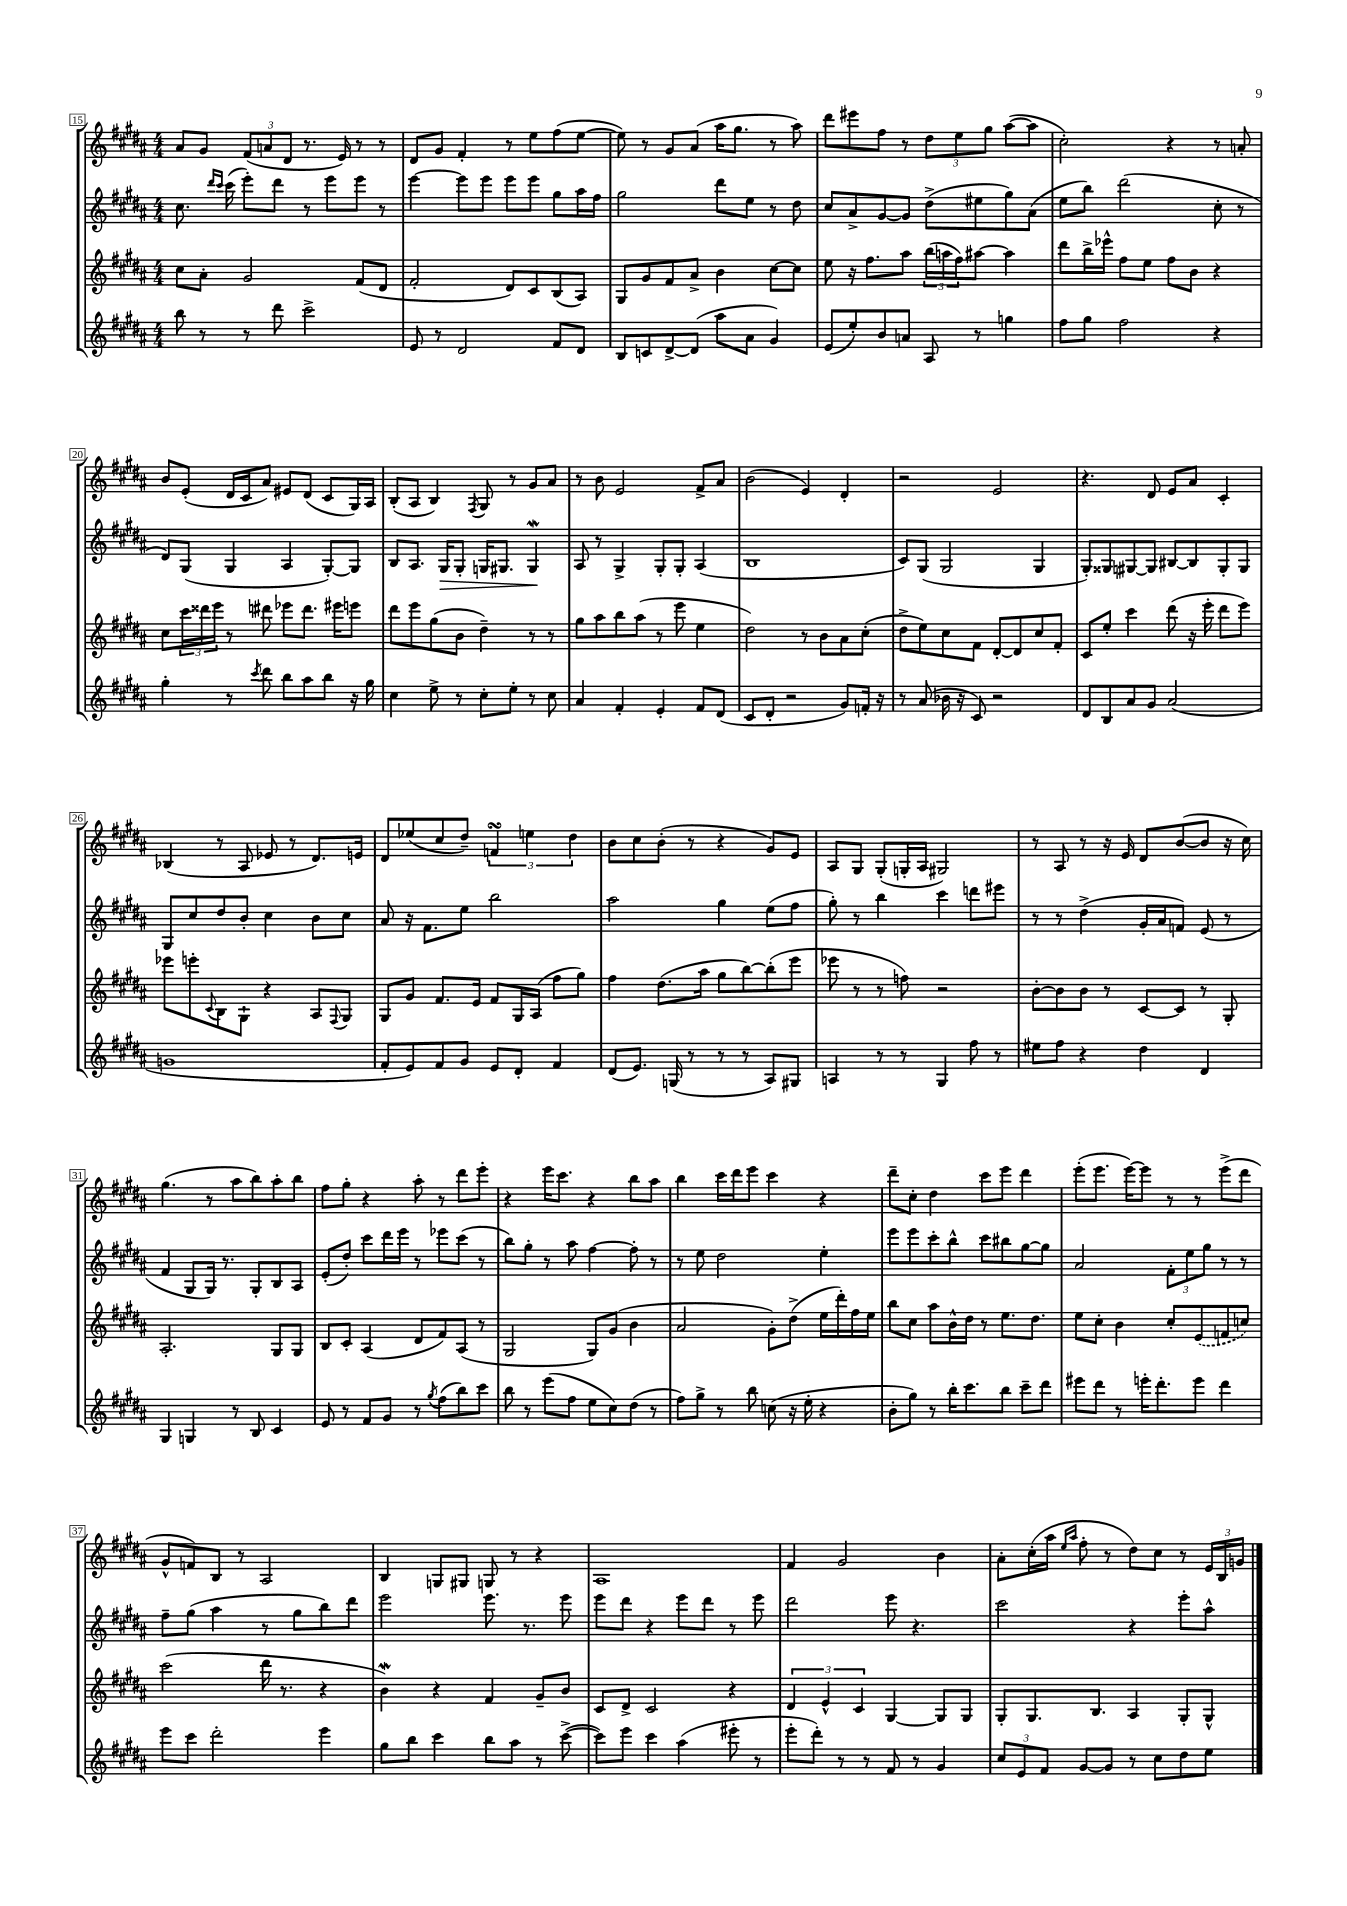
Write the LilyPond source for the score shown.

<<
\new StaffGroup <<
\new Staff = "s0" {
    \clef treble \key b \major \numericTimeSignature \time 4/4
    ais'8 gis'8 \tuplet 3/2 { fis'8( a'8 dis'8 } r8. e'16) r8 r8 |
    dis'8 gis'8 fis'4-. r8 e''8 fis''8( e''8~ |
    e''8) r8 gis'8 ais'8( ais''16 gis''8. r8 ais''8) |
    dis'''8 eis'''8 fis''8 r8 \tuplet 3/2 { dis''8 e''8 gis''8 } ais''8~( ais''8 |
    cis''2-.) r4 r8 a'8-. |
    b'8 e'8-.( dis'16 cis'16 ais'8) eis'8 dis'8( cis'8 gis16) ais16 |
    b8-.( ais8 b4) \acciaccatura { fis8 } gis8 r8 gis'8 ais'8 |
    r8 b'8 e'2 fis'8-> ais'8 |
    b'2( e'4) dis'4-. |
    r2 e'2 |
    r4. dis'8 e'8 ais'8 cis'4-. |
    bes4( r8 ais8 ees'8 r8 dis'8.) e'16 |
    dis'8 ees''8( cis''8 dis''8--) \tuplet 3/2 { f'4\turn e''4 dis''4 } |
    b'8 cis''8 b'8-.( r8 r4 gis'8) e'8 |
    ais8 gis8 gis8-.( g16-. ais16 gis2) |
    r8 ais8 r8 r16 e'16 dis'8 b'8~( b'8 r16 cis''16) |
    gis''4.( r8 ais''8 b''8) ais''8-. b''8 |
    fis''8 gis''8-. r4 ais''8-. r8 dis'''8 e'''8-. |
    r4 e'''16 cis'''8. r4 b''8 ais''8 |
    b''4 cis'''16 dis'''16 e'''8 cis'''4 r4 |
    dis'''8-- cis''8-. dis''4 cis'''8 e'''8 dis'''4 |
    e'''8-.( e'''8. e'''16~) e'''8 r8 r8 e'''8->( dis'''8 |
    gis'8-^ f'8) b8 r8 ais2 |
    b4 g8 gis8 g8 r8 r4 |
    ais1 |
    fis'4 gis'2 b'4 |
    ais'8-. cis''16-.( ais''16 \grace { e''16 ais''16 } fis''8-. r8 dis''8) cis''8 r8 \tuplet 3/2 { e'16 b16 g'16 } \bar "|." |
}
\new Staff = "s1" {
    \clef treble \key b \major \numericTimeSignature \time 4/4
    cis''8. \grace { dis'''16 cis'''16 } cis'''16( e'''8-.) dis'''8 r8 e'''8 e'''8 r8 |
    e'''4~ e'''8 e'''8 e'''8 e'''8 gis''8 ais''16 fis''16 |
    gis''2 dis'''8 e''8 r8 dis''8 |
    cis''8 ais'8-> gis'8~ gis'8 dis''8->( eis''8 gis''8) ais'8( |
    e''8 b''8) dis'''2( cis''8-. r8 |
    dis'8) gis8( gis4 ais4 gis8~-.) gis8 |
    b8 ais8. gis16\> gis8-. g16 gis8. gis4\mordent\! |
    ais8 r8 gis4-> gis8-. gis8-. ais4( |
    b1 |
    cis'8) gis8( gis2 gis4 |
    gis8-.) gisis8 gis8~ gis8 bis8~ bis8 gis8-. gis8 |
    gis8 cis''8 dis''8 b'8-. cis''4 b'8 cis''8 |
    ais'8 r16 fis'8. e''8 b''2 |
    ais''2 gis''4 e''8( fis''8 |
    gis''8-.) r8 b''4 cis'''4 d'''8 eis'''8 |
    r8 r8 dis''4->( gis'16-. ais'16 f'8) e'8( r8 |
    fis'4 gis8 gis16) r8. gis8-. b8 ais8 |
    e'8-.( dis''8-.) cis'''8 dis'''16 e'''16 r8 ees'''8 cis'''8( r8 |
    b''8) gis''8-. r8 ais''8 fis''4~ fis''8-. r8 |
    r8 e''8 dis''2 e''4-. |
    e'''8 e'''8 cis'''8-. b''8-^ cis'''8 bis''8 gis''8~ gis''8 |
    ais'2 \tuplet 3/2 { fis'8-. e''8 gis''8 } r8 r8 |
    fis''8-- gis''8( ais''4 r8 gis''8 b''8) dis'''8 |
    e'''2 e'''8. r8. e'''8 |
    e'''8 dis'''8 r4 e'''8 dis'''8 r8 e'''8 |
    dis'''2 e'''8 r4. |
    cis'''2 r4 e'''8-. ais''8-^ \bar "|." |
}
\new Staff = "s2" {
    \clef treble \key b \major \numericTimeSignature \time 4/4
    cis''8 ais'8-. gis'2 fis'8( dis'8 |
    fis'2-. dis'8) cis'8 b8( ais8) |
    gis8 gis'8 fis'8 ais'8-> b'4 cis''8~ cis''8 |
    e''8 r16 fis''8. ais''8 \tuplet 3/2 { b''16( a''16 fis''16) } ais''8~ ais''4 |
    dis'''8 b''16-> ees'''16-^ fis''8 e''8 fis''8 b'8 r4 |
    cis''8 \tuplet 3/2 { cis'''16 disis'''16 e'''16 } r8 dis'''8 ees'''8 dis'''8. eis'''16 e'''8 |
    dis'''8 e'''8 gis''8( b'8 dis''4--) r8 r8 |
    gis''8 ais''8 b''8 ais''8( r8 e'''8 e''4 |
    dis''2) r8 b'8 ais'8 cis''8-.( |
    dis''8-> e''8) cis''8 fis'8 dis'8~-. dis'8 cis''8 fis'8-. |
    cis'8 e''8-. cis'''4 dis'''8( r16 e'''16-. dis'''8 e'''8) |
    ees'''8 e'''8-. \appoggiatura { cis'8 } b8 gis8-! r4 ais8 \appoggiatura { fis8 } gis8 |
    gis8 gis'8 fis'8. e'16 fis'8 gis16 ais16( fis''8 gis''8) |
    fis''4 dis''8.( ais''16 gis''8 b''8~) b''8-.( e'''8 |
    ees'''8 r8 r8 f''8) r2 |
    b'8~-. b'8 b'8 r8 cis'8~ cis'8 r8 gis8-. |
    ais2.-. gis8 gis8 |
    b8 cis'8-. ais4( dis'8 fis'8) ais8( r8 |
    gis2 gis8) gis'8( b'4 |
    ais'2 gis'8-.) dis''8->( e''16 dis'''16-.) fis''16 e''16 |
    b''8 cis''8 ais''8 b'16-^ dis''16 r8 e''8. dis''8. |
    e''8 cis''8-. b'4 cis''8-. \once \slurDashed e'8( f'8 c''8) |
    cis'''2( dis'''16 r8. r4 |
    b'4\mordent) r4 fis'4 gis'8-- b'8 |
    cis'8 dis'8-> cis'2 r4 |
    \tuplet 3/2 { dis'4 e'4-^ cis'4 } gis4~ gis8 gis8 |
    gis8-. gis8. b8. ais4 gis8-. gis8-^ \bar "|." |
}
\new Staff = "s3" {
    \clef treble \key b \major \numericTimeSignature \time 4/4
    b''8 r8 r8 dis'''8 cis'''2-> |
    e'8 r8 dis'2 fis'8 dis'8 |
    b8 c'8 dis'8~-> dis'8( ais''8 ais'8 gis'4) |
    e'8( e''8-.) b'8 a'8 ais8 r8 g''4 |
    fis''8 gis''8 fis''2 r4 |
    gis''4-. r8 \acciaccatura { cis'''8 } dis'''8 b''8 ais''8 b''8 r16 gis''16 |
    cis''4 e''8-> r8 cis''8-. e''8-. r8 cis''8 |
    ais'4 fis'4-. e'4-. fis'8 dis'8( |
    cis'8 dis'8-. r2 gis'8) f'16-. r16 |
    r8 ais'8( bes'16 r16 cis'8) r2 |
    dis'8 b8 ais'8 gis'8 ais'2( |
    g'1 |
    fis'8-. e'8) fis'8 gis'8 e'8 dis'8-. fis'4 |
    dis'8( e'8.) g16( r8 r8 r8 ais8) gis8 |
    a4 r8 r8 gis4 fis''8 r8 |
    eis''8 fis''8 r4 dis''4 dis'4 |
    gis4 g4 r8 b8 cis'4 |
    e'8 r8 fis'8 gis'8 r8 \acciaccatura { gis''8 } fis''8( b''8) cis'''8 |
    b''8 r8 e'''8( fis''8 e''8 cis''8) dis''8( r8 |
    fis''8) gis''8-> r8 b''8 c''8( r16 e''16-. r4 |
    b'8-. gis''8) r8 b''16-. cis'''8. b''8 cis'''8-- dis'''8 |
    eis'''8 dis'''8 r8 e'''16-. dis'''8.-. e'''8 dis'''4 |
    e'''8 cis'''8 dis'''2-. e'''4 |
    gis''8 b''8 cis'''4 b''8 ais''8 r8 cis'''8~->( |
    cis'''8) e'''8 cis'''4 ais''4( eis'''8-. r8 |
    e'''8-. dis'''8-.) r8 r8 fis'8 r8 gis'4 |
    \tuplet 3/2 { cis''8 e'8 fis'8 } gis'8~ gis'8 r8 cis''8 dis''8 e''8 \bar "|." |
}
>>
>>
\layout { \context { \Score currentBarNumber = #15 \override BarNumber.stencil = #(make-stencil-boxer 0.1 0.3 ly:text-interface::print) } }
